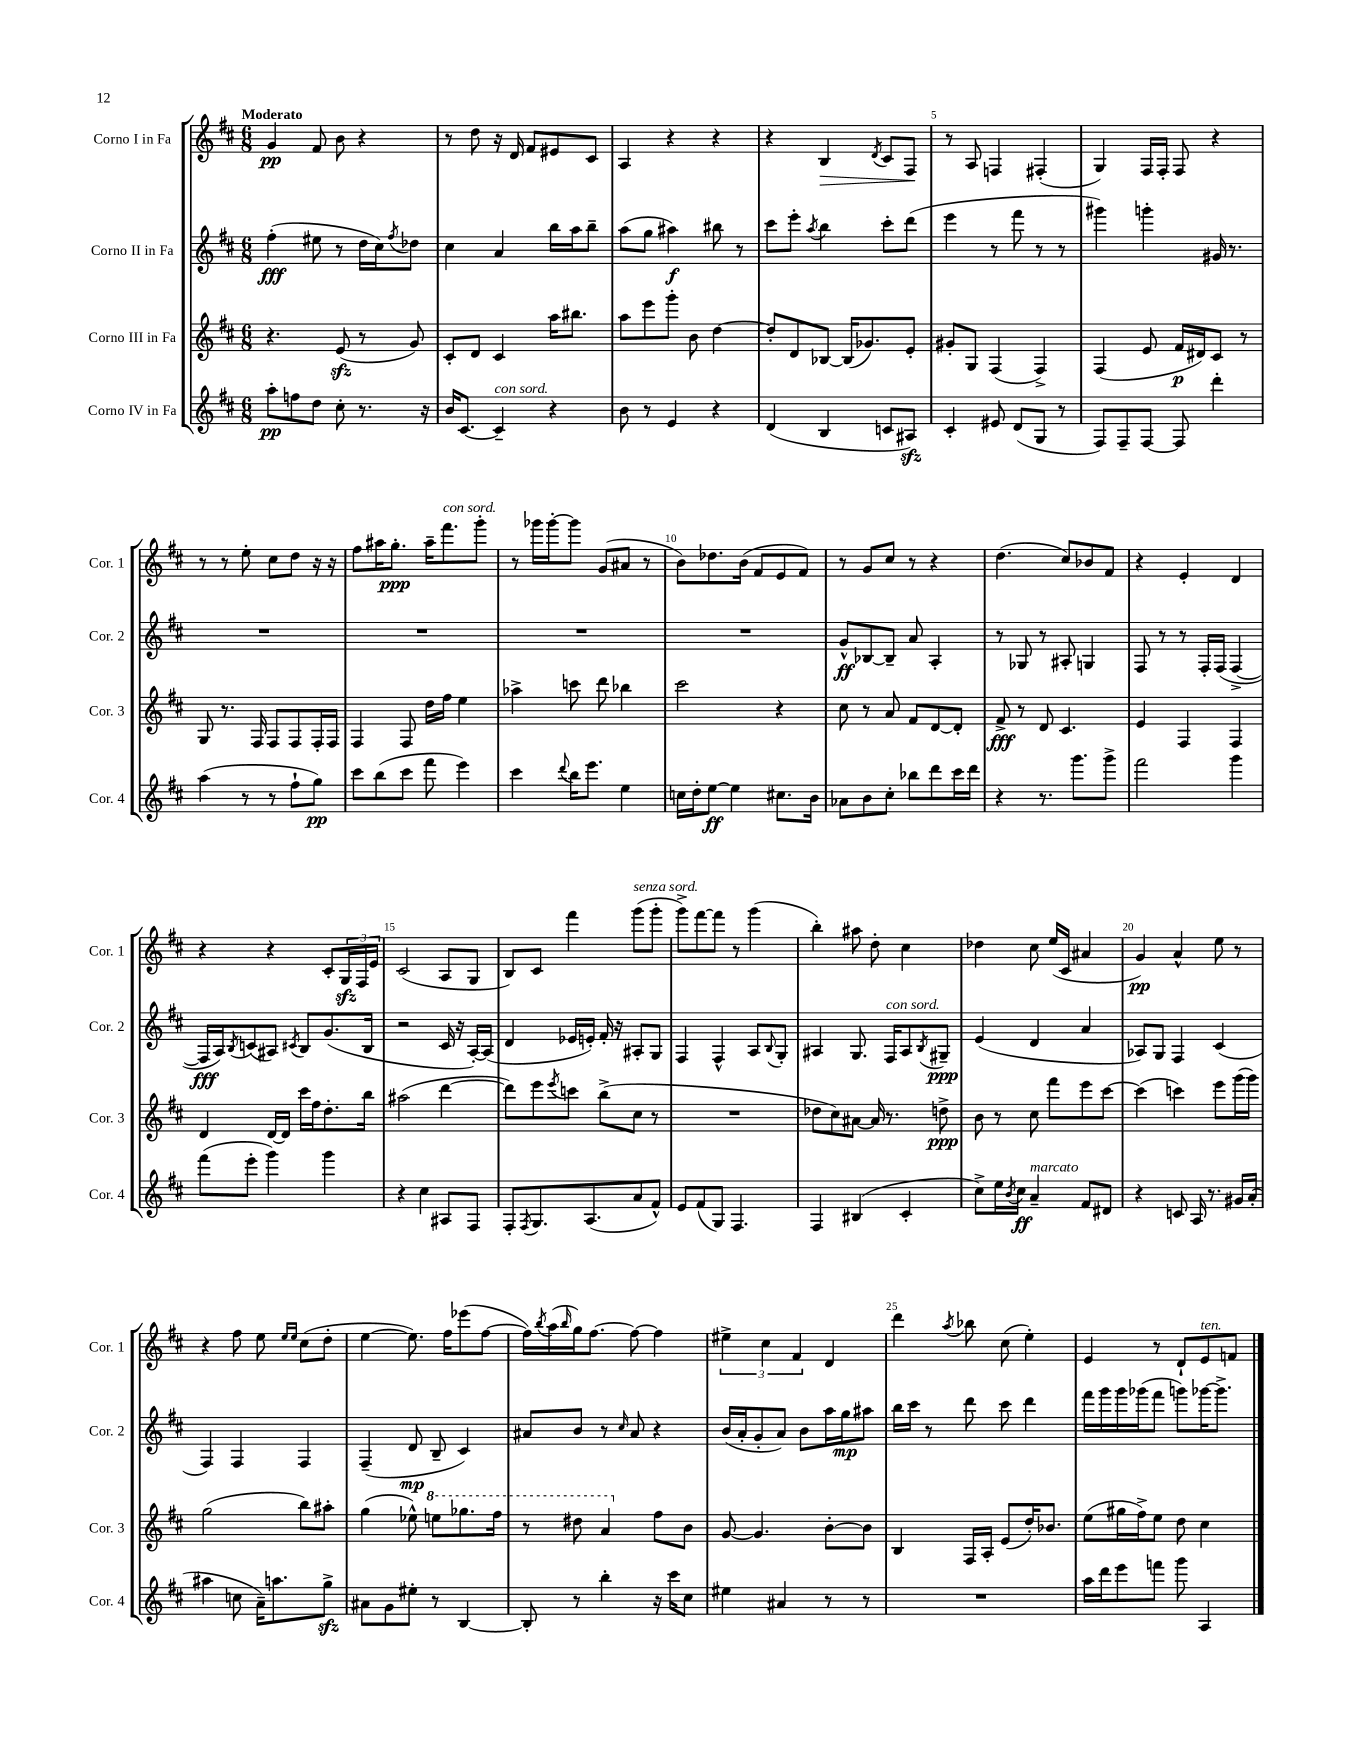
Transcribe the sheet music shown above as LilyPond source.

<<
\new StaffGroup <<
\new Staff = "s0" \with { instrumentName = "Corno I in Fa" shortInstrumentName = "Cor. 1" } {
    \clef treble \key d \major \numericTimeSignature \time 6/8 \tempo "Moderato"
    g'4\pp fis'8 b'8 r4 |
    r8 d''8 r16 d'16 fis'8 eis'8 cis'8 |
    a4 r4 r4 |
    r4 b4\> \acciaccatura { d'8 } cis'8 fis8\! |
    r8 a8 f4 fis4-.( |
    g4) fis16 fis16-. fis8 r4 |
    r8 r8 e''8-. cis''8 d''8 r16 r16 |
    fis''8 ais''16 g''8.-.\ppp ais''16-- fis'''8.^\markup { \italic "con sord." } g'''8-. |
    r8 ges'''16 ges'''16~-. ges'''8 g'8( ais'8 r8 |
    b'8) des''8. b'16( fis'8 e'8 fis'8) |
    r8 g'8 cis''8 r8 r4 |
    d''4.( cis''8) bes'8 fis'8 |
    r4 e'4-. d'4 |
    r4 r4 cis'8-. \tuplet 3/2 { g16\sfz fis16 e'16 } |
    cis'2( a8 g8 |
    b8) cis'8 fis'''4 g'''8^\markup { \italic "senza sord." }( g'''8-. |
    g'''8->) fis'''8~ fis'''8 r8 g'''4( |
    b''4-.) ais''8 d''8-. cis''4 |
    des''4 cis''8 e''16( cis'16 ais'4 |
    g'4\pp) a'4-^ e''8 r8 |
    r4 fis''8 e''8 \grace { e''16 e''16 } cis''8( d''8-. |
    e''4~ e''8.) fis''16 ees'''8( fis''8~ |
    fis''16) \acciaccatura { b''8 } a''16( \grace { b''16 } g''16) fis''8.~ fis''8~ fis''4 |
    \tuplet 3/2 { eis''4-> cis''4 fis'4 } d'4 |
    d'''4 \acciaccatura { a''8 } bes''8 cis''8( e''4-.) |
    e'4 r8 d'8-! e'8^\markup { \italic "ten." } f'8 \bar "|." |
}
\new Staff = "s1" \with { instrumentName = "Corno II in Fa" shortInstrumentName = "Cor. 2" } {
    \clef treble \key d \major \numericTimeSignature \time 6/8
    fis''4-.\fff( eis''8 r8 d''16 cis''16) \acciaccatura { fis''8 } des''8 |
    cis''4 a'4 b''16 a''16 b''8-- |
    a''8( g''8 ais''4\f) bis''8 r8 |
    cis'''8 e'''8-. \acciaccatura { a''8 } b''4 cis'''8-. d'''8( |
    e'''4 r8 fis'''8 r8 r8 |
    gis'''4) g'''4-. gis'16 r8. |
    R2. |
    R2. |
    R2. |
    R2. |
    g'8-^\ff bes8~ bes8-- a'8 a4-. |
    r8 ges8 r8 ais8-. g4 |
    fis8 r8 r8 fis16-. fis16( fis4~-> |
    fis16\fff a16) \acciaccatura { b8 } c'8( ais8) \acciaccatura { cis'8 } b8 g'8.( b16 |
    r2 cis'16 r16 a16~-.) a16( |
    d'4 ees'16 e'16-.) fis'16-. r16 ais8-. g8 |
    fis4 fis4-^ a8 \appoggiatura { b8 } g8-. |
    ais4 g8. fis16^\markup { \italic "con sord." } ais8 \acciaccatura { b8 } gis8--\ppp |
    e'4( d'4 a'4 |
    aes8) g8 fis4 cis'4( |
    fis4) fis4 fis4 |
    fis4--( d'8\mp b8-- cis'4) |
    ais'8 b'8 r8 \grace { cis''16 } ais'8 r4 |
    b'16( a'16-. g'8-. a'8) b'8 a''16 g''16\mp ais''8 |
    b''16 cis'''16 r8 d'''8 cis'''8 d'''4 |
    fis'''16 g'''16 g'''16 ges'''16( fis'''8 g'''8) ges'''16~ ges'''8.-> \bar "|." |
}
\new Staff = "s2" \with { instrumentName = "Corno III in Fa" shortInstrumentName = "Cor. 3" } {
    \clef treble \key d \major \numericTimeSignature \time 6/8
    r4. e'8\sfz( r8 g'8) |
    cis'8-. d'8 cis'4 a''16 bis''8. |
    a''8 e'''8 g'''8-. b'8 d''4~ |
    d''8-. d'8 bes8~ bes16( ges'8.) e'8-. |
    gis'8-. g8 fis4( fis4->) |
    fis4( e'8 fis'16\p dis'16) cis'8 r8 |
    g8 r8. fis16 fis8 fis8 fis16-. fis16 |
    fis4 fis8 d''16 fis''16 e''4 |
    aes''4-> c'''8 d'''8 bes''4 |
    cis'''2 r4 |
    cis''8 r8 a'8 fis'8 d'8~ d'8-. |
    fis'8->\fff r8 d'8 cis'4. |
    e'4 fis4 fis4 |
    d'4 d'16~ d'16 cis'''16 fis''16 d''8.-. b''16 |
    ais''2( d'''4~ |
    d'''8) e'''8 \acciaccatura { e'''8 } c'''8 b''8->( cis''8 r8 |
    R2. |
    des''8 cis''8) ais'8~ ais'16 r8. d''8->\ppp |
    b'8 r8 cis''8 fis'''8 e'''8 cis'''8~ |
    cis'''4( c'''4) e'''8 g'''16( g'''16) |
    g''2( b''8) ais''8-. |
    g''4( ees''8-^) \ottava #1 e'''!8 ges'''8. fis'''16 |
    r8 dis'''8 a''4 \ottava #0 fis''8 b'8 |
    g'8~ g'4. b'8~-. b'8 |
    b4 fis16 a16-. e'8( d''16-.) bes'8. |
    e''8( gis''16 fis''16->) e''8 d''8 cis''4 \bar "|." |
}
\new Staff = "s3" \with { instrumentName = "Corno IV in Fa" shortInstrumentName = "Cor. 4" } {
    \clef treble \key d \major \numericTimeSignature \time 6/8
    a''8-.\pp f''8 d''8 cis''8-. r8. r16 |
    b'16 cis'8.~ cis'4--^\markup { \italic "con sord." } r4 |
    b'8 r8 e'4 r4 |
    d'4( b4 c'8 ais8\sfz) |
    cis'4-. eis'8 d'8( g8 r8 |
    fis8) fis8-- fis8~ fis8 d'''4-. |
    a''4( r8 r8 fis''8-! g''8\pp) |
    cis'''8 b''8( cis'''8 fis'''8 e'''4) |
    cis'''4 \appoggiatura { d'''8 } b''16 e'''8. e''4 |
    c''16 d''16-. e''8~\ff e''4 cis''8. b'16 |
    aes'8 b'8 cis''8-. bes''8 d'''8 cis'''16 d'''16 |
    r4 r8. g'''8. g'''8-> |
    fis'''2 g'''4 |
    fis'''8( e'''8-. g'''4) g'''4 |
    r4 cis''4 ais8 fis8 |
    fis8-. \acciaccatura { fis8 } g8. a8.( a'8 fis'8-^) |
    e'8 fis'8( g8) fis4. |
    fis4 bis4( cis'4-. |
    cis''8->) e''16 \acciaccatura { b'8 } cis''16\ff a'4--^\markup { \italic "marcato" } fis'8 dis'8 |
    r4 c'8 a16 r8. gis'16 a'16-.( |
    ais''4 c''8 a'16--) a''8. g''8->\sfz |
    ais'8 g'8 eis''8-. r8 b4~ |
    b8-. r8 b''4-. r16 cis'''16 cis''8 |
    eis''4 ais'4 r8 r8 |
    R2. |
    a''16 d'''16 e'''8 f'''8 g'''8 a4 \bar "|." |
}
>>
>>
\layout { \context { \Score \override BarNumber.break-visibility = ##(#f #t #t) barNumberVisibility = #(every-nth-bar-number-visible 5) } }
